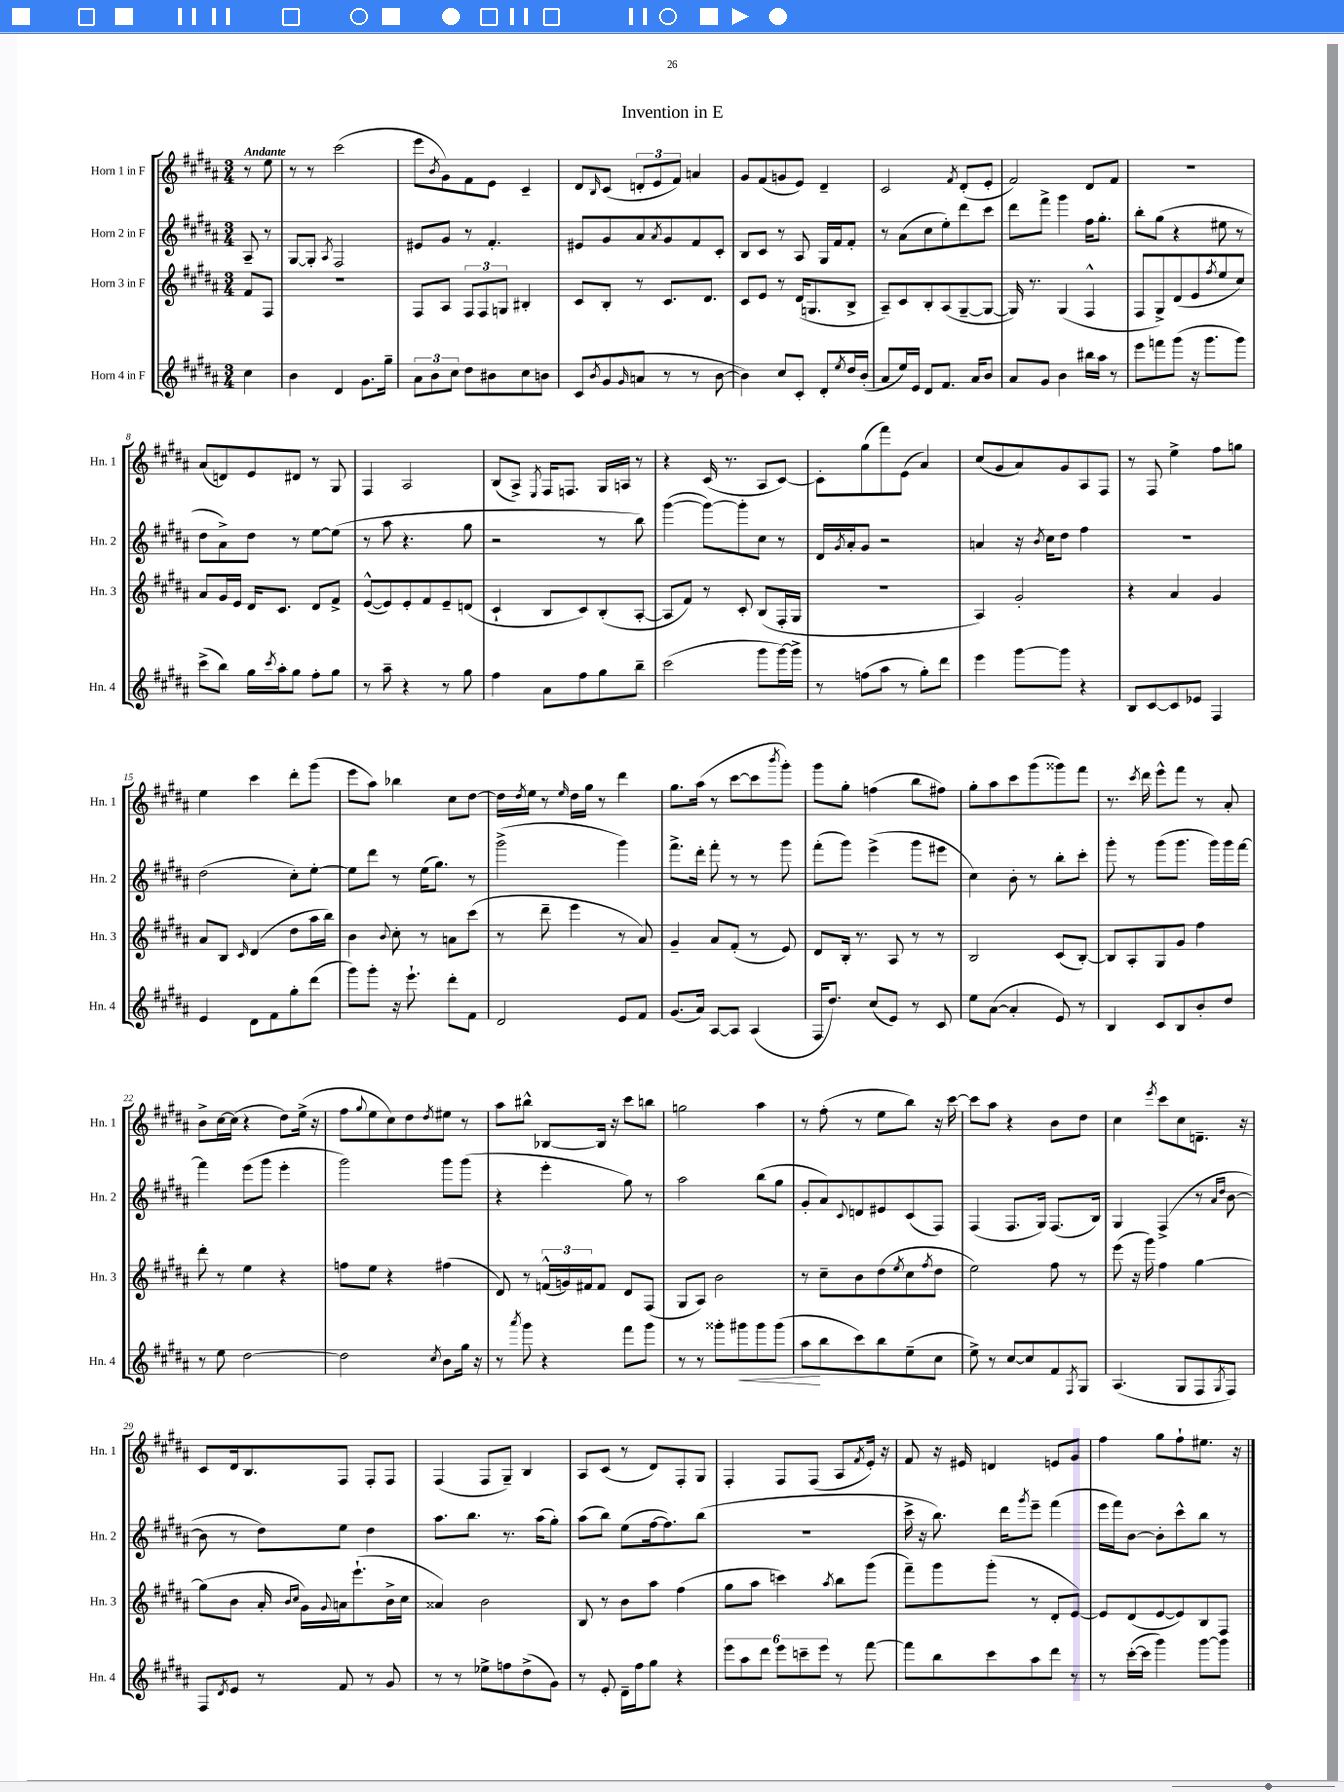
\header { title = "Invention in E" }
<<
\new StaffGroup <<
\new Staff = "s0" \with { instrumentName = "Horn 1 in F" shortInstrumentName = "Hn. 1" } {
    \clef treble \key b \major \numericTimeSignature \time 3/4 \partial 4 \tempo "Andante"
    r8 e''8 |
    r8 r8 cis'''2( |
    e'''8 \acciaccatura { b'8 } gis'8) fis'8 e'8 cis'4-- |
    dis'8 \grace { b16 } cis'8( \tuplet 3/2 { d'8-. e'8 fis'8) } a'4 |
    gis'8 fis'8( g'8 e'8) dis'4-- |
    cis'2 \acciaccatura { fis'8 } dis'8-.( e'8-. |
    fis'2) dis'8 fis'8 |
    R2. |
    ais'8( d'8) e'8 dis'8 r8 gis8 |
    fis4 ais2 |
    b8( ais8->) \acciaccatura { e8 } fis16 f8. gis16 a16 r8 |
    r4 cis'16( r8. ais8 cis'8~) |
    cis'8-. gis''8( fis'''8) e'8( ais'4) |
    cis''8( gis'8 ais'8) gis'8 ais8 fis8 |
    r8 fis8 e''4-> fis''8 g''8 |
    e''4 cis'''4 dis'''8-. gis'''8( |
    e'''8 ais''8) bes''4 cis''8 dis''8~ |
    dis''16 \acciaccatura { dis''8 } e''16 r8 \grace { e''16 } dis''16 gis''16 r8 dis'''4 |
    gis''8. ais''16( r8 cis'''8~ cis'''8 \acciaccatura { b'''8 } gis'''8-.) |
    gis'''8 gis''8-. f''4( b''8 fis''8) |
    gis''8-. ais''8 cis'''8 gis'''8( gisis'''8) fis'''8 |
    r8. \acciaccatura { cis'''8 } dis'''16 e'''8-^ fis'''8 r8 ais'8-. |
    b'8-> cis''16~ cis''16( r4 dis''8) e''16->( r16 |
    fis''8 \appoggiatura { gis''8 } e''8 cis''8) dis''8 \acciaccatura { dis''8 } eis''8 r8 |
    ais''8 bis''8-^ bes8~ bes16 r16 cis'''8 b''8 |
    g''2 ais''4 |
    r8 fis''8-.( r8 e''8 b''8) r16 cis'''16~ |
    cis'''8 ais''8 r4 b'8 dis''8 |
    cis''4 \acciaccatura { e'''8 } cis'''8 cis''8 d'8.-- r16 |
    cis'8 dis'16 b8. fis8 fis8-. fis8 |
    fis4( fis8 gis8--) b4 |
    ais8 cis'8( r8 dis'8) fis8-. gis8 |
    fis4-. fis8 fis8( ais8 \acciaccatura { fis'8 } e'16-.) r16 |
    fis'8 r16 eis'16 d'4 e'8 gis'8 |
    fis''4 gis''8 fis''8-! eis''8. r16 \bar "|." |
}
\new Staff = "s1" \with { instrumentName = "Horn 2 in F" shortInstrumentName = "Hn. 2" } {
    \clef treble \key b \major \numericTimeSignature \time 3/4 \partial 4
    ais8-- r8 |
    gis8~ gis8-. \acciaccatura { ais8 } fis2 |
    eis'8 gis'8 r8 fis'4.-. |
    eis'8 gis'8 ais'8 \acciaccatura { ais'8 } gis'8 fis'8 cis'8-. |
    b8 cis'8 r8 ais8 gis16 fis'16 fis'8-. |
    r8 ais'8( cis''8 e''8-.) dis'''8 cis'''8 |
    dis'''8 fis'''8-> gis'''4 fis''16 gis''8.-. |
    b''8-. gis''8( r4 eis''8 r8 |
    dis''8 ais'8->) dis''8 r8 e''8~ e''8( |
    r8 ais''8 r4. gis''8 |
    r2 r8 b''8) |
    gis'''4~( gis'''8~) gis'''8-. cis''8 r8 |
    dis'16 \acciaccatura { gis'8 } ais'16-. gis'8 r2 |
    a'4 r16 \acciaccatura { b'8 } cis''16 dis''8 fis''4 |
    R2. |
    dis''2( cis''8-.) e''8~-. |
    e''8 dis'''8 r8 e''16( gis''8.) r8 |
    gis'''2->( gis'''4) |
    fis'''8.-> dis'''16-. fis'''8-. r8 r8 gis'''8 |
    fis'''8-.( gis'''8) e'''4->( gis'''8 eis'''8 |
    cis''4) b'8-. r8 b''8-. cis'''8-. |
    gis'''8-. r8 gis'''8( gis'''8. gis'''16) gis'''16 fis'''16~ |
    fis'''4 e'''8( gis'''8 e'''4-. |
    gis'''2) gis'''8 gis'''8( |
    r4 e'''4-. gis''8) r8 |
    ais''2 b''8( gis''8 |
    gis'8-. ais'8) \appoggiatura { cis'8 } d'8 eis'8 cis'8( fis8) |
    fis4( fis8. gis16) fis8.( b16) |
    gis4 fis4->( r8 \grace { ais'16 dis''16 } b'8~ |
    b'8 r8 dis''8) e''8 dis''4 |
    ais''8. b''8. r8. ais''16( gis''8-.) |
    ais''8( b''8) e''8( fis''16~ fis''8.) b''8( |
    R2. |
    cis'''16-> r16 b''8.) dis'''16 \acciaccatura { gis'''8 } e'''8-- fis'''4( |
    e'''16 fis'''16) b'8~ b'8-. cis'''8-^ b''8 r8 \bar "|." |
}
\new Staff = "s2" \with { instrumentName = "Horn 3 in F" shortInstrumentName = "Hn. 3" } {
    \clef treble \key b \major \numericTimeSignature \time 3/4 \partial 4
    fis'8 fis8 |
    R2. |
    fis8 ais8 \tuplet 3/2 { fis8 fis8 g8 } bis4-. |
    cis'8 b8-. r8 cis'8. dis'8. |
    cis'8 e'8 r8 dis'16( g8. b8-> |
    ais8--) cis'8 b8-. ais8( gis8~-- gis8~ |
    gis16) r8. gis4( fis4-^ |
    fis8 gis8->) dis'8( e'8 \acciaccatura { fis''8 } e''8 cis''8) |
    ais'8 gis'16 e'16 dis'16 cis'8. dis'8 fis'8-> |
    e'8~-^( e'8) e'8-. fis'8 e'8-- d'8( |
    cis'4-! b8 cis'8) b8-.( ais8~-. |
    ais8 fis'8) r8 cis'8-. b8( fis16-. gis16 |
    R2. |
    ais4) gis'2-. |
    r4 ais'4 gis'4 |
    ais'8 b8 \grace { cis'16 } dis'4( dis''8 ais''16 b''16) |
    b'4 \appoggiatura { b'8 } cis''8-. r8 a'8 cis'''8( |
    r8 dis'''8-- e'''4 r8 ais'8) |
    gis'4-- ais'8 fis'8-.( r8 e'8) |
    dis'8 b16-. r8. ais8 r8 r8 |
    b2 cis'8( b8~-.) |
    b8 ais8-. gis8 gis'8 fis''4 |
    dis'''8-. r8 e''4 r4 |
    f''8 e''8 r4 fis''4( |
    dis'8) r8 \tuplet 3/2 { f'16-^( g'16) fis'16 } fis'8 dis'8 fis8( |
    gis8 ais8) b'2 |
    r8 cis''8-- b'8 dis''8( \acciaccatura { e''8 } cis''8 \acciaccatura { fis''8 } dis''8 |
    e''2) fis''8 r8 |
    e'''8( r16 gis'''16) fis''4 gis''4~ |
    gis''8( b'8 ais'16-. \grace { b'16 cis''16 } gis'16) \appoggiatura { gis'8 } a'16 e'''8.-!( b'16-> cis''16 |
    aisis'4) b'2 |
    b8 r8 b'8 ais''8 fis''4( |
    gis''8 ais''8 c'''4) \acciaccatura { ais''8 } b''8 gis'''8( |
    fis'''8--) gis'''8 gis'''8-.( r8 dis'8-. e'8~) |
    e'8 dis'8( e'8~ e'8) b8 fis8 \bar "|." |
}
\new Staff = "s3" \with { instrumentName = "Horn 4 in F" shortInstrumentName = "Hn. 4" } {
    \clef treble \key b \major \numericTimeSignature \time 3/4 \partial 4
    cis''4 |
    b'4 dis'4 gis'8. gis''16-- |
    \tuplet 3/2 { ais'8 b'8 cis''8 } dis''8 bis'8 cis''8 b'8 |
    cis'8 \acciaccatura { b'8 } gis'8( \grace { gis'16 } a'8 r8 r8 b'8~ |
    b'4) cis''8 cis'8-. dis'8-. \acciaccatura { e''8 } dis''16 b'16-.( |
    ais'8 e''16) e'16 dis'8 fis'8. ais'16 b'8 |
    ais'8 gis'8 b'4 bis''16 ais''16 r8 |
    e'''8 f'''8 gis'''8( r16 gis'''8. gis'''8) |
    cis'''8->( b''8) gis''16 \acciaccatura { cis'''8 } ais''16-. gis''8 fis''8-. gis''8 |
    r8 ais''8-- r4 r8 gis''8 |
    fis''4 ais'8 fis''8 gis''8 b''8-- |
    cis'''2( gis'''8 gis'''16~) gis'''16-> |
    r8 f''8( ais''8 r8 gis''8-.) dis'''8 |
    e'''4 gis'''8~ gis'''8 r4 |
    b8 cis'8~ cis'8 ees'8 fis4 |
    e'4 dis'8 fis'8 gis''8-. dis'''8( |
    gis'''8) gis'''8-. r16 e'''8.-! dis'''8-. fis'8 |
    dis'2 e'8 fis'8 |
    gis'8.( ais'16) ais8~ ais8 ais4( |
    fis16 dis''8.) cis''8( e'8) r8 cis'8 |
    e''8 ais'8~( ais'4-. e'8) r8 |
    b4 cis'8 b8 b'8-. dis''8 |
    r8 e''8 dis''2~ |
    dis''2 \acciaccatura { cis''8 } b'8 gis''16 r16 |
    r8 \acciaccatura { ais'''8 } gis'''8 r4 fis'''8 gis'''8 |
    r8 r8 gisis'''8-. gis'''8\< gis'''8 gis'''8( |
    ais''8\! b''8 cis'''8) b''8 e''8--( cis''8 |
    e''8->) r8 cis''8~ cis''8 fis'8 \acciaccatura { fis8 } gis8 |
    ais4.( gis8 fis8 \acciaccatura { gis8 } fis8) |
    fis8 \acciaccatura { dis'8 } e'8 r8 fis'8 r8 gis'8 |
    r8 r8 ees''8-> f''8 dis''8->( gis'8) |
    r8 e'8-. dis'16-- fis''16 gis''8 r4 |
    \tuplet 6/4 { e'''8 ais''8 dis'''8 e'''8 c'''8-- e'''8 } r8 fis'''8~ |
    fis'''8 b''8 cis'''8 ais''8 dis'''8 r8 |
    r8 cis'''16~-.( cis'''16 gis'''4) gis'''8~ gis'''8 \bar "|." |
}
>>
>>
